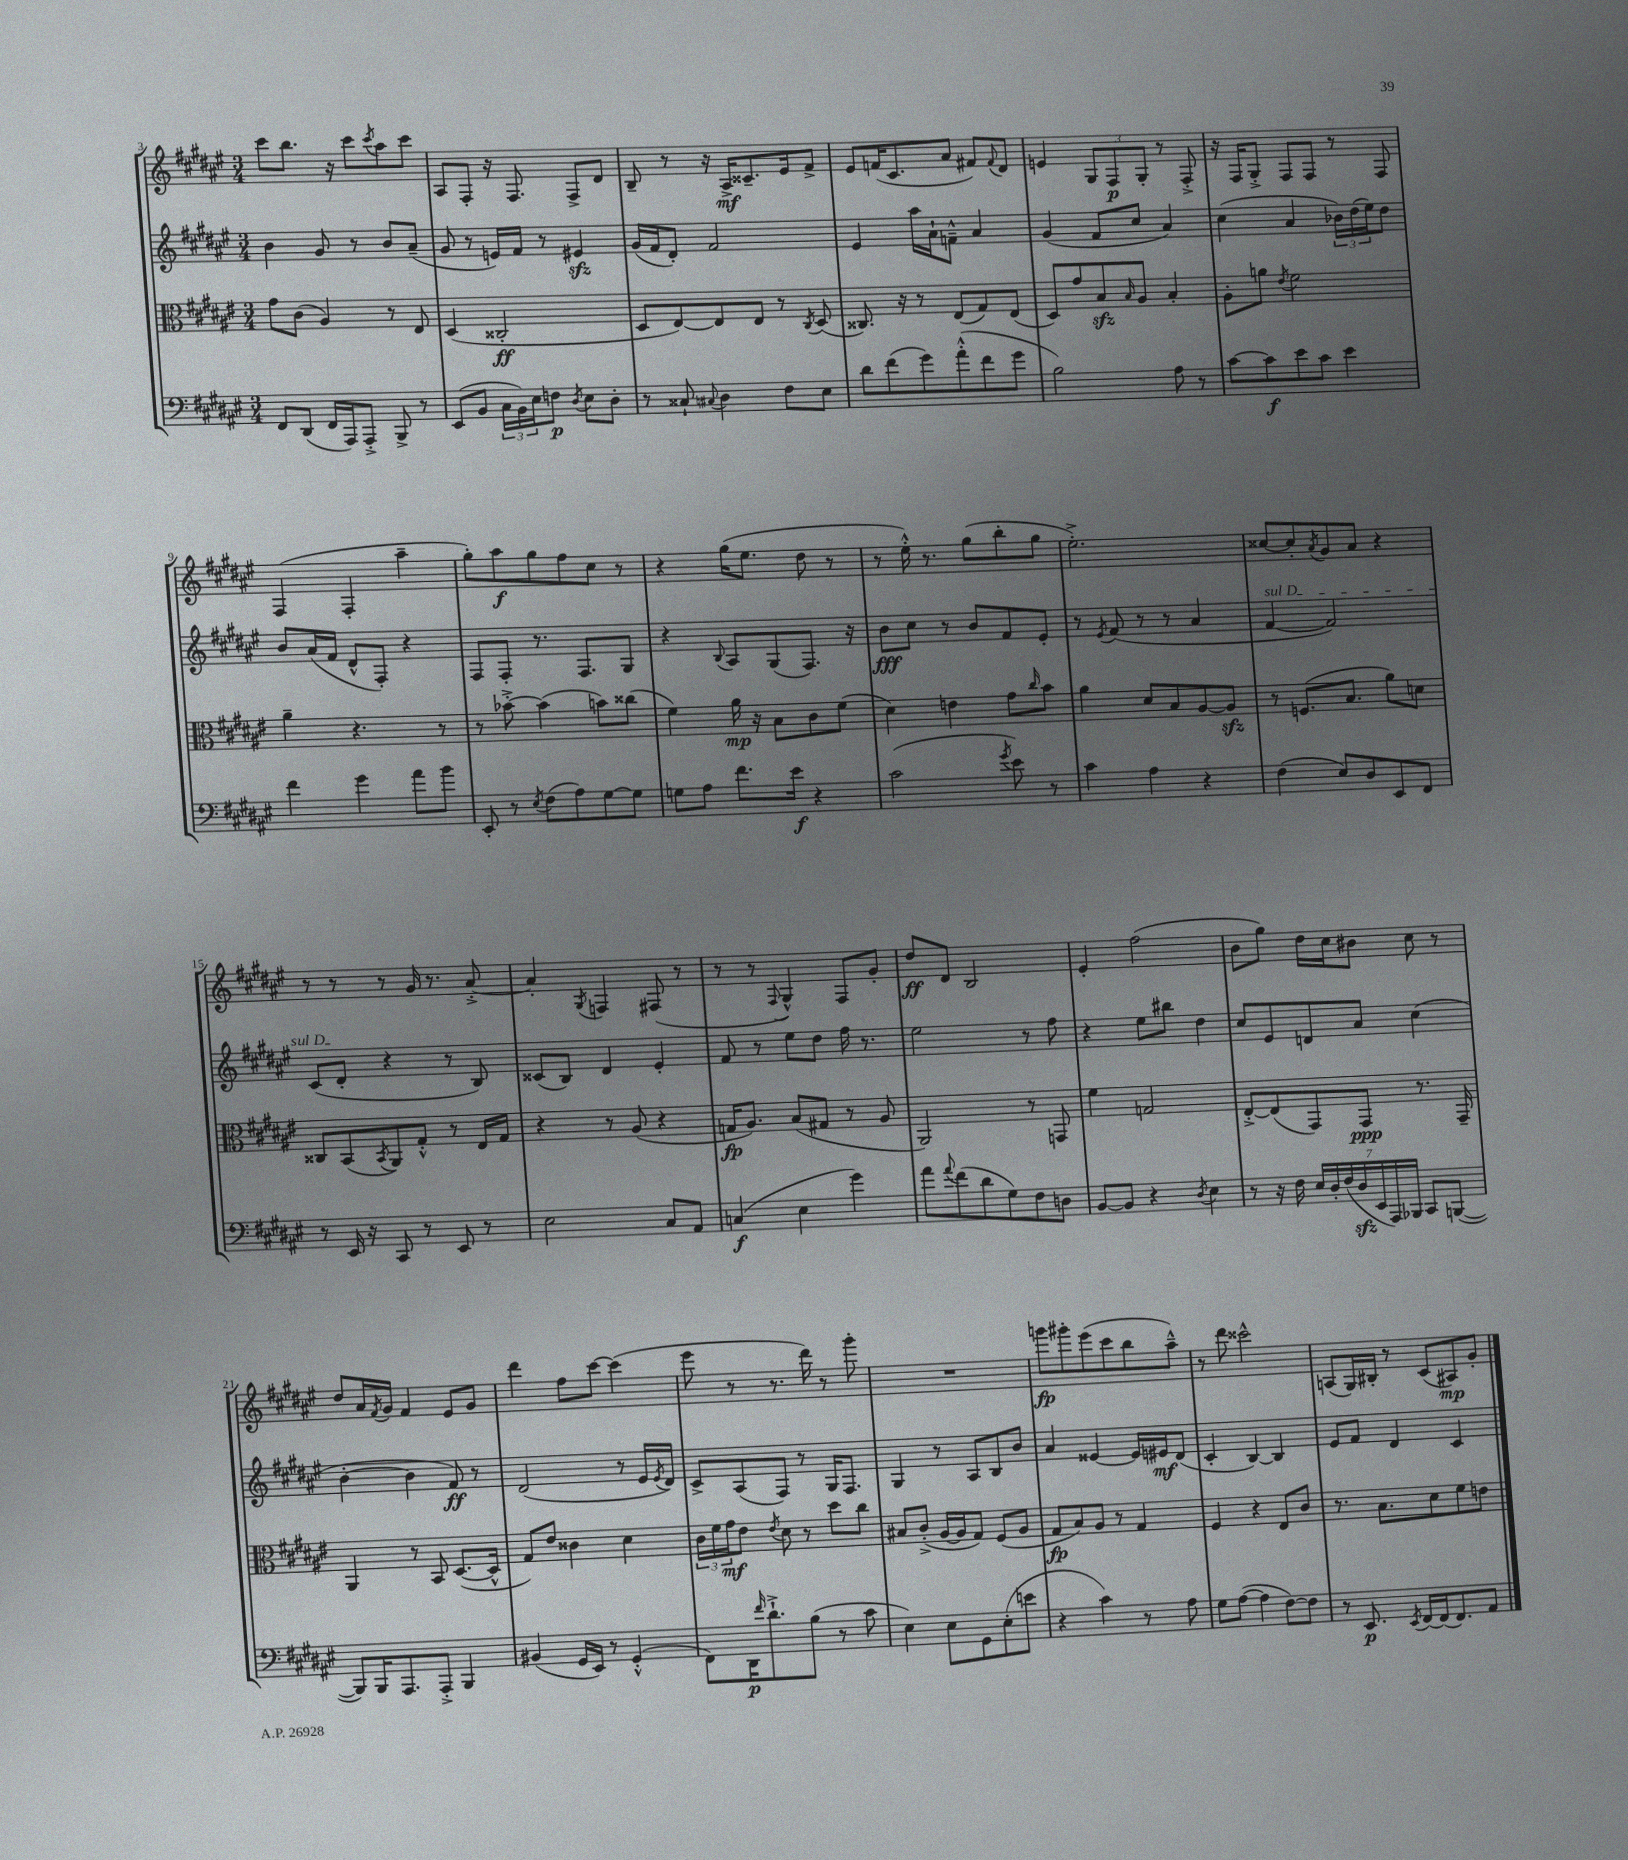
<<
\new StaffGroup <<
\new Staff = "s0" {
    \clef treble \key fis \major \numericTimeSignature \time 3/4
    cis'''8 b''8. r16 cis'''8 \acciaccatura { cis'''8 } ais''8 cis'''8 |
    ais8 fis8-. r16 fis8. fis8-> dis'8 |
    b8-- r8 r16 ais16->\mf cisis'8.-- eis'16 fis'8-> |
    eis'8 f'16( cis'8. ais'8 fis'8) \appoggiatura { fis'8 } dis'8 |
    e'4 \tuplet 3/2 { gis8 fis8\p gis8-. } r8 fis8-.-> |
    r16 fis16 gis8-.-> fis8 fis8 r8 fis8 |
    fis4( fis4-. ais''4-- |
    gis''8-.) ais''8\f gis''8 fis''8 cis''8 r8 |
    r4 gis''16( eis''8. dis''8 r8 |
    r8 eis''16-.-^) r8. gis''8( b''8-. gis''8 |
    eis''2.-.->) |
    cisis''8~ cisis''8-. \acciaccatura { ais'8 } gis'8 ais'8 r4 |
    r8 r8 r8 gis'16 r8. ais'8~-.-> |
    ais'4-. \acciaccatura { gis8 } f4 fis8( r8 |
    r8 r8 \appoggiatura { fis8 } gis4-^) fis8 gis'8-. |
    dis''8\ff dis'8 b2 |
    eis'4-. fis''2( |
    b'8 gis''8) dis''16 cis''16 bis'8 cis''8 r8 |
    dis''8 ais'16 \acciaccatura { fis'8 } gis'16 fis'4 eis'8 gis'8 |
    dis'''4 fis''8 cis'''8~ cis'''4( |
    eis'''8 r8 r8. dis'''16) r8 gis'''8-. |
    R2. |
    g'''8\fp gis'''8-. eis'''8( cis'''8 b''8 ais''8---^) |
    r8 dis'''8 cisis'''2-^ |
    a8( gis16) bis16-. r8 cis'8( ais8\mp) gis'8-. \bar "|." |
}
\new Staff = "s1" {
    \clef treble \key fis \major \numericTimeSignature \time 3/4
    b'4 gis'8 r8 b'8 ais'8--( |
    gis'8 r8 e'16) fis'16 r8 eis'4\sfz |
    gis'16( fis'16 dis'8-.) fis'2 |
    eis'4 ais''16 ais'16-! f'8---^ ais'4 |
    gis'4( fis'8 cis''8 ais'4) |
    cis''4( ais'4 \tuplet 3/2 { bes'16) dis''16( eis''16) } dis''8 |
    b'8 ais'16( fis'16 dis'8-^ fis8-.) r4 |
    fis8 fis8-. r8. fis8. gis8 |
    r4 \appoggiatura { b8 } ais8 gis8( fis8.) r16 |
    b'8\fff cis''8 r8 b'8 fis'8 eis'8-. |
    r8 \acciaccatura { eis'8 } fis'8( r8 r8 ais'4 |
    \once \override TextSpanner.bound-details.left.text = \markup { \italic "sul D" } fis'4~\startTextSpan fis'2) |
    cis'8( dis'8-.\stopTextSpan r4 r8 b8) |
    cisis'8( b8) dis'4 eis'4-. |
    fis'8 r8 eis''8 dis''8 fis''16 r8. |
    eis''2 r8 fis''8 |
    r4 eis''8 bis''8 dis''4 |
    cis''8 eis'8 d'8 ais'8 cis''4( |
    b'4~-. b'4 fis'8\ff) r8 |
    dis'2( r8 eis'16 \acciaccatura { eis'8 } dis'16) |
    cis'8-> ais8( fis8) r8 gis16 fis8. |
    gis4 r8 ais8 b8 b'8 |
    ais'4 eisis'4~ eisis'16 eis'16\mf dis'8( |
    cis'4-. b4~) b4 |
    eis'8 fis'8 dis'4 cis'4 \bar "|." |
}
\new Staff = "s2" {
    \clef alto \key fis \major \numericTimeSignature \time 3/4
    gis'8 cis'8( ais4) r8 eis8 |
    dis4( cisis2-.\ff |
    dis8 eis8~) eis8 eis8 r8 \acciaccatura { cis8 } dis8( |
    cisis8.) r16 r8 eis8( gis8) eis8( |
    dis8) gis'8 b8\sfz \grace { b16 } ais8 b4-. |
    ais8-. a'8 \acciaccatura { eis'8 } fis'2 |
    ais'4-- r4. r8 |
    r8 bes'8~-.-> bes'4( b'8) cisis''8( |
    fis'4) ais'16\mp r16 b8 cis'8 fis'8( |
    dis'4) e'4 gis'8 \grace { cis''16 } b'8 |
    ais'4 dis'8 b8 ais8~ ais8\sfz |
    r8 f8.( b8. ais'8) d'8 |
    cisis8 b,8( \acciaccatura { b,8 } ais,8) gis8-.-^ r8 eis16 gis16 |
    r4 r8 ais8( r4 |
    g16\fp ais8.) b8( gis8 r8 ais8 |
    ais,2) r8 g,8 |
    fis'4 g2 |
    eis8~-.-> eis8( gis,8) gis,8\ppp r8. gis,16-- |
    ais,4 r8 b,8 dis8.~( dis16-^ |
    gis8) eis'8 cisis'4 dis'4 |
    \tuplet 3/2 { cis'16 fis'16 gis'16\mf } eis'8 \acciaccatura { eis'8 } dis'8 r8 dis''8 cis''8 |
    bis8 cis'8-.->( ais16~ ais16 gis8) fis8( ais8 |
    gis8\fp b8) ais8 r8 gis4 |
    fis4 r4 eis8 cis'8 |
    r8. b8. dis'8 fis'8 e'8 \bar "|." |
}
\new Staff = "s3" {
    \clef bass \key fis \major \numericTimeSignature \time 3/4
    fis,8 dis,8( fis,16 ais,,16) ais,,8-.-> b,,8-> r8 |
    eis,8( b,8 \tuplet 3/2 { cis16 b,16) eis16 } f8\p \acciaccatura { dis8 } eis8 dis8-. |
    r8 cisis8-! \appoggiatura { cis8 } dis4 fis8 eis8 |
    dis'8 fis'8( gis'8) ais'8-.-^( fis'8 gis'8 |
    b2) ais8 r8 |
    cis'8~ cis'8\f eis'8 cis'8 eis'4 |
    fis'4 gis'4 ais'8 b'8 |
    eis,8-. r8 \acciaccatura { eis8 } fis8( ais8) gis8~ gis8 |
    g8 ais8 fis'8. eis'16\f r4 |
    cis'2( \acciaccatura { gis'8 } eis'8) r8 |
    cis'4 ais4 r4 |
    fis4( eis8) dis8 eis,8 fis,8 |
    r8 eis,16 r16 cis,8 r8 eis,8 r8 |
    eis2 cis8 ais,8 |
    c4\f( eis4 gis'4) |
    ais'8 \appoggiatura { ais'8 } fis'8( dis'8 gis8) fis8 d8 |
    b,8~ b,8 r4 \acciaccatura { dis8 } eis4 |
    r8 r16 fis16 \tuplet 7/4 { eis16 dis16-. fis16( dis16\sfz eis,16 ais,,16) bes,,16 } cis,8 b,,8~( |
    b,,8) b,,16 ais,,8. ais,,8-.-> b,,4 |
    bis,4( gis,16 eis,16) r8 gis,4-.-^( |
    fis,8) dis,16\p \grace { fis'16 } dis'8.-!-> b8( r8 cis'8 |
    eis4) eis8 gis,8 eis8-.( e'8 |
    r4 cis'4) r8 ais8 |
    gis8 ais8~( ais4 fis8~) fis8 |
    r8 eis,8.\p \acciaccatura { eis,8 } fis,16~ fis,16( fis,8.) ais,8 \bar "|." |
}
>>
>>
\layout { \context { \Score currentBarNumber = #3 } }
